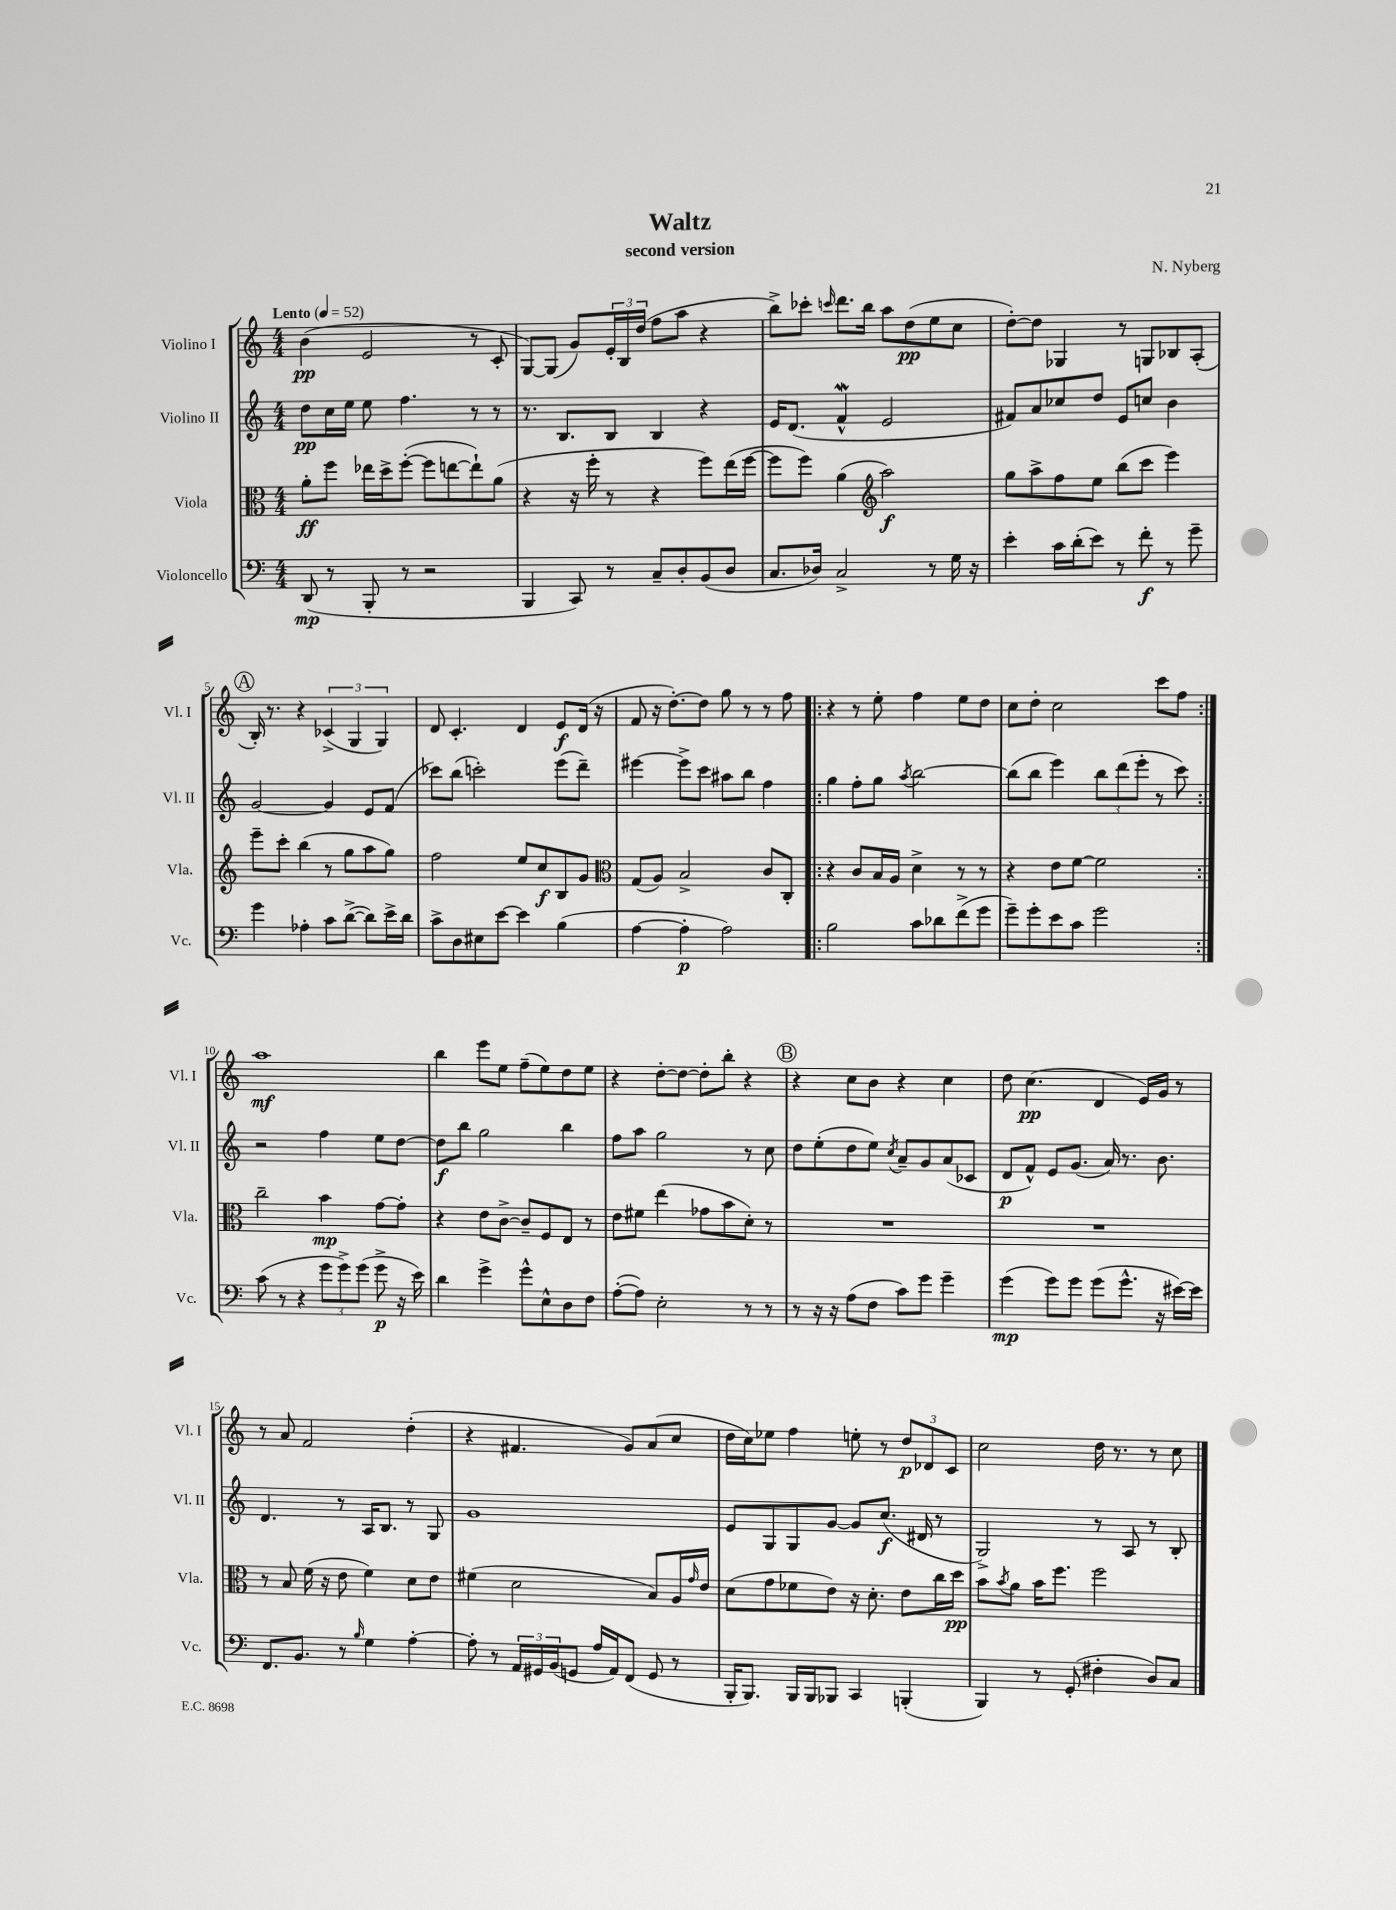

**kern	**kern	**kern	**kern
*staff4	*staff3	*staff2	*staff1
*clefF4	*clefC3	*clefG2	*clefG2
*k[]	*k[]	*k[]	*k[]
*M4/4	*M4/4	*M4/4	*M4/4
*MM52	*MM52	*MM52	*MM52
(8DD/	8a'\L	8dd\L	(4b\
8r	8ff\J	16cc\L	.
.	.	16ee\JJ	.
8BBB'/	16ee-\LL	8ee\	2e/
.	16dd^\J	.	.
8r	([8ff'\J	4.ff\	.
2r	8ff\]L	.	.
.	[8ee\	.	.
.	8ee`\])	8r	8r
.	(8a\J	8r	8c'/
=	=	=	=
4BBB/	4r	8.r	[8G/L)
.	.	.	(8G/]J
.	.	8.B/L	.
8CC/)	16r	.	8g/L)
.	16ff'\	.	.
8r	8r	8B/J	24e'/L
.	.	.	24B/
.	.	.	(24dd/JJ
8C~/L	4r	4B/	8ff\L
8D'/	.	.	8aa\J
(8BB/	8ff\L)	4r	4r
8D/J	(16ee\L	.	.
.	[16ff\JJ	.	.
=	=	=	=
8.C/L	8ff\]L	16e/LK	8bb^\L)
.	.	(8.d/J	.
.	8ff\J)	.	8ccc-'\J
16D-/Jk)	.	.	.
.	.	.	16qqccc/
2C^/	(4a\	4f^^/	8.ddd\L
.	.	.	16bb\Jk
*	*clefG2	*	*
.	2aa\)	2e/	8aa\L
.	.	.	(8dd\
8r	.	.	8ee\
16G\	.	.	8cc\J
16r	.	.	.
=	=	=	=
4e'\	8gg\L	8f#/L)	[8dd'\L)
.	8aa^\	8a/	8dd\]J
16c\LL	8ff\	8cc-/	4G-/
(16d'\J	.	.	.
8e\J)	8ee\J	8dd/J	.
8r	(8bb\L	8e/L	8r
8f'\	8ccc\J	8cc/J	8G/L
8r	4eee\)	4b\	8B-/
8g~\	.	.	(8A'/J
=	=	=	=
4g\	8eee~\L	[2g/	16B'/)
.	.	.	8.r
.	8ccc'\J	.	.
4A-'\	(4bb\	.	4r
8c\L	8r	4g/]	(6c-^/
([8d^\J	8gg\L	.	.
.	.	.	6G/
8d\]L)	8aa\	8e/L	.
.	.	.	6G/)
16e^\L	8gg\J)	(8f/J	.
16d\JJ	.	.	.
=	=	=	=
8c^\L	2ff\	8ccc-\L)	8d/
8D\	.	(8bb\J	4.c'/
8E#\	.	2ccc'\)	.
[8e\J	.	.	.
4e\]	8ee/L	.	4d/
.	8cc/	.	.
(4B\	8B/	(8eee\L	8e/L
.	8g/J	8ddd~\J)	(16d/Jk
.	.	.	16r
=	=	=	=
*	*clefC3	*	*
[4A\	(8G/L	[4eee#\	8f/
.	8A/J)	.	16r
.	.	.	[8.dd'\L)
4A'\]	2B^/	8eee#^\]L	.
.	.	8ccc\J	8dd\]J
2A\)	.	8aa#\L	8gg\
.	.	8bb\J	8r
.	8c/L	4ff\	8r
.	8C'/J	.	8ff\
=!|:	=!|:	=!|:	=!|:
2B\	4r	4gg\	4r
.	8c/L	8ff'\L	8r
.	16B/L	8gg\J	8ee'\
.	16A/JJ	.	.
.	.	8qaa/	.
8c\L	4d^\	[2bb\	4ff\
8d-\	.	.	.
(8f^\	8r	.	8ee\L
8g\J	8r	.	8dd\J
=	=	=	=
8g~\L)	4r	(8bb\]L	8cc\L
8g'\	.	8bb\J	8dd'\J
8e\	8e\L	4eee\)	2cc\
8c\J	[8f\J	.	.
2g\	2f\]	12bb\L	.
.	.	(12ddd\	.
.	.	12eee'\J	.
.	.	8r	8ccc\L
.	.	8ccc\)	8ff\J
=:|!	=:|!	=:|!	=:|!
(8c\	2cc~\	2r	1aa
8r	.	.	.
4r	.	.	.
12g\L	4b\	4ff\	.
12g^\)	.	.	.
(12g\J	.	.	.
8g^\	[8g\L	8ee\L	.
16r	8g'\]J	[8dd\J	.
16e\)	.	.	.
=	=	=	=
4d\	4r	8dd\]L	4bb\
.	.	8bb\J	.
4g^\	8e\L	2gg\	8eee\L
.	[8c^\J	.	8ee\J
8g^^\L	8c~/]L	.	(8ff~\L
8E^^\	8F/	.	8ee\)
8D\	8E/J	4bb\	8dd\
8F\J	8r	.	8ee\J
=	=	=	=
([8A'\L	8e\L	8ff\L	4r
8A\]J)	8f#\J	8aa\J	.
2E'\	(4ee\	2gg\	[8dd'\L
.	.	.	8dd\_J
.	8g-\L	.	8dd'\]L
.	8b\	.	8bb'\J
8r	8d'\J)	8r	4r
8r	8r	8cc\	.
=	=	=	=
8r	1r	8dd\L	4r
16r	.	(8ee'\	.
16r	.	.	.
(8A\L	.	8dd\	8cc\L
8F\J	.	8ee\J)	8b\J
.	.	8qcc/	.
8c\L)	.	8a~/L	4r
8g\J	.	8g/	.
4g~\	.	(8a/	4cc\
.	.	8c-/J	.
=	=	=	=
(4g\	1r	8d/L	8dd\
.	.	8f^^/J)	(4.cc\
8g\L)	.	8e/L	.
8g\J	.	(8.g/J	.
(8g\L	.	.	4d/
.	.	16a/)	.
8.g^^\J	.	8.r	.
.	.	.	16e/LL)
16r	.	8.b\	16g/JJ
[16e#\LL)	.	.	8r
16e#\]JJ	.	.	.
=	=	=	=
8.FF/L	8r	4.d/	8r
.	8B/	.	8a/
8.BB/J	.	.	.
.	(16f\	.	2f/
.	16r	.	.
8r	8e\	8r	.
16qqB/	.	.	.
4G\	4f\)	16A/LK	.
.	.	8.B/J	.
[4A'\	8d\L	8r	(4dd'\
.	8e\J	8G/	.
=	=	=	=
8A'\]	(4f#\	1g	4r
8r	.	.	.
24AA/LL	2d\	.	4.f#/
24GG#/	.	.	.
(24BB/J	.	.	.
8GG/J	.	.	.
16A/LL	.	.	.
16AA/J)	.	.	.
(8FF/J	.	.	8g/L)
8GG/	8B/L)	.	(8a/
8r	16A/L	.	8cc/J
.	16qqg/	.	.
.	16e/JJ	.	.
=	=	=	=
16BBB'/LK	(8d\L	8e/L	16dd\LL
8.BBB/J)	.	.	16cc\J)
.	8g\	8G/	8ee-\J
16BBB/LL	8f-\	8G/	4ff\
16BBB/J	.	.	.
8BBB-/J	8e\J)	[8g/J	.
4CC/	16r	8g/]L	8ee'\
.	8.d'\	.	.
.	.	(8.cc/J	8r
(4BBB'/	8e\L	.	12dd/L
.	.	16d#/	.
.	.	.	12d-/
.	16cc\L	8r	.
.	.	.	12c/J
.	16dd\JJ	.	.
=	=	=	=
4BBB/)	8b\L	2G^/)	2cc\
.	8qb/	.	.
.	8a\J	.	.
8r	16b\LK	.	.
.	8.ff\J	.	.
(8GG'/	.	.	.
4F#'\	2ff\	8r	16dd\
.	.	.	8.r
.	.	8A/	.
8D/L)	.	8r	8r
8C/J	.	8B'/	8cc\
==	==	==	==
*-	*-	*-	*-
